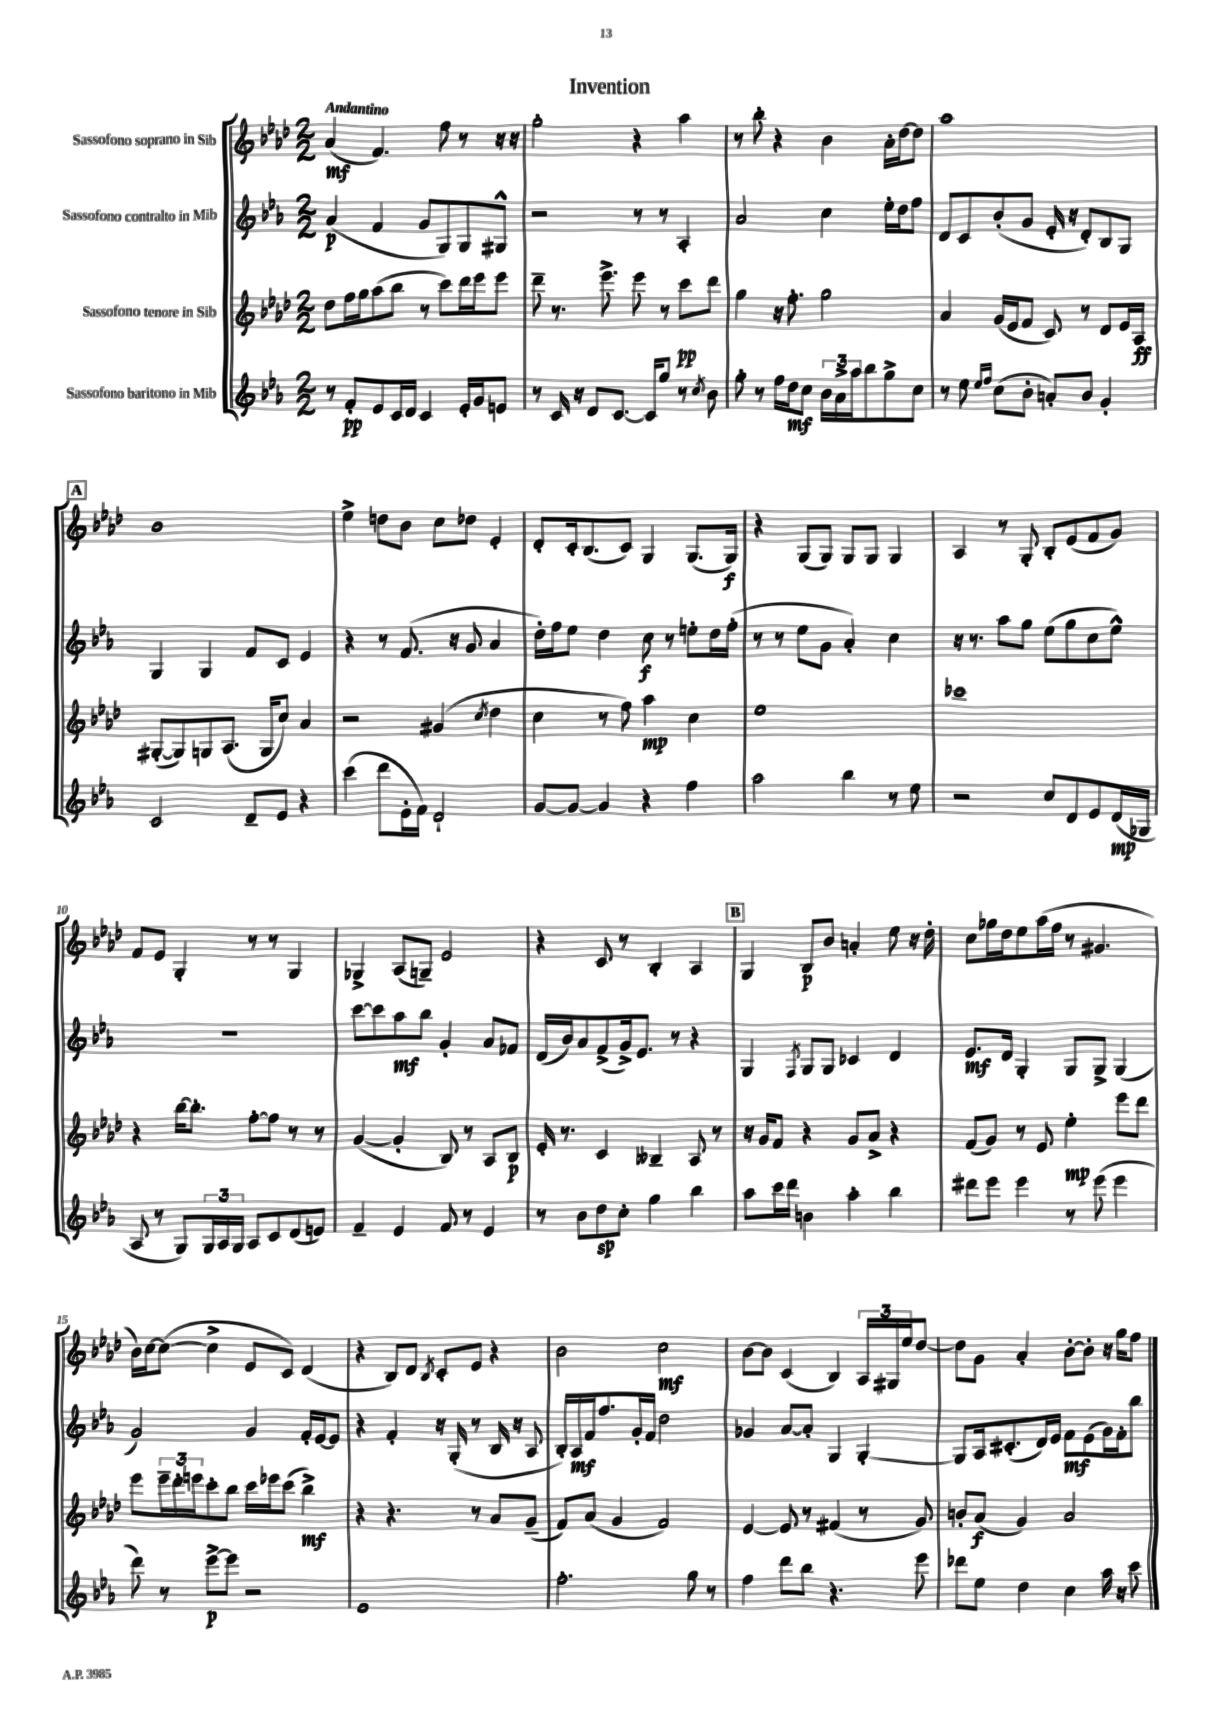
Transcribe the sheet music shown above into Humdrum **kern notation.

**kern	**kern	**kern	**kern
*staff4	*staff3	*staff2	*staff1
*clefG2	*clefG2	*clefG2	*clefG2
*k[b-e-a-]	*k[b-e-a-d-]	*k[b-e-a-]	*k[b-e-a-d-]
*M2/2	*M2/2	*M2/2	*M2/2
8r	8dd-	(4a-	(4a-
8f'	16ff	.	.
.	16gg	.	.
8e-	(8aa-	4f	4.f)
16c	8bb-	.	.
16d	.	.	.
4c	8r	8g	.
.	8ccc)	8G)	8ff
16e-'	16ddd-	8G	8r
16g	16eee-	.	.
8e	8eee-	8G#^^	16r
.	.	.	16r
=	=	=	=
8r	8ddd-~	2r	2gg'
16c	8.r	.	.
16r	.	.	.
8d	.	.	.
.	8.eee-^	.	.
[8.c	.	.	.
.	8eee-	8r	4r
16c]	.	.	.
8gg	8r	8r	.
8r	8ccc	4A-'	4aa-
8qcc	.	.	.
8b-	8ddd-	.	.
=	=	=	=
8gg'	4gg	2a-	8r
8r	.	.	8bb-'
16ff	16r	.	4r
16dd	8.ff'	.	.
8cc	.	.	.
24b-	2gg	4cc	4b-
24a-^	.	.	.
24aa-	.	.	.
8bb-	.	.	.
8gg^	.	16ee-'	16a-'
.	.	16dd	[16dd-
8cc	.	8ff	8dd-]
=	=	=	=
8r	4a-	8d	1aa-
8ee-	.	8c	.
16qqee-	.	.	.
16qqff	.	.	.
(8cc	(16g	(8b-'	.
.	16e-	.	.
8b-'	8f	8g	.
8a')	8c)	16e-'	.
.	.	16r	.
8b-	8r	8d')	.
4g'	8d-	8B-	.
.	16e-	8G	.
.	16A-	.	.
=	=	=	=
2c	([8G#'	4G	1b-
.	8G#])	.	.
.	8G	4G	.
.	(8.A-	.	.
8d~	.	8f	.
.	16G	.	.
8e-	8cc)	8c	.
4r	4a-	4e-	.
=	=	=	=
(4ccc	2r	4r	4ee-^
8ddd	.	8r	8dd
16e-'	.	(8.f	8b-
16f)	.	.	.
2d`	(4g#	.	8cc
.	.	16r	.
.	.	8g	8dd-
.	8qcc	.	.
.	4dd-	4a-	4e-'
=	=	=	=
[8g	4cc	16dd')	8d-'
.	.	16ff	.
8g_	.	8ee-	16c'
.	.	.	(8.B-
4g]	8r	4dd	.
.	8ff)	.	8c)
4r	4aa-	8cc	4G
.	.	8r	.
4ff	4cc	8ee'	(8.G
.	.	16dd	.
.	.	(16ff'	16G)
=	=	=	=
2aa-	1ee-	8r	4r
.	.	8r	.
.	.	8ee-	(8G
.	.	8g	8G)
4bb-	.	4a-')	8G
.	.	.	8G
8r	.	4cc	4G
8ee-	.	.	.
=	=	=	=
2r	1ccc-	16r	4A-
.	.	8.r	.
.	.	8aa-	8r
.	.	8gg	8G'
8cc	.	(8ee-	8B-'
8d	.	8gg	(8e-
8e-	.	8cc	8f
(16d	.	8ee-^^)	8g)
16G-	.	.	.
=	=	=	=
8A-	4r	1r	8f
8r	.	.	8e-
8G)	[16bb-	.	4G'
.	8.bb-']	.	.
24G	.	.	.
24A-	.	.	.
24G	.	.	.
8A-	[8ff'	.	8r
8c	8ff]	.	8r
(8d	8r	.	4G
8e)	8r	.	.
=	=	=	=
4f~	([4g	[8ccc	4G-^
.	.	8ccc]	.
4e-	4g']	8aa-	(8A-
.	.	8bb-	8G~)
8f	8B-)	4g'	2e-
8r	8r	.	.
4e-	8A-	8a-	.
.	8B-	8f-	.
=	=	=	=
8r	16e-'	(16d	4r
.	8.r	16b-)	.
8b-	.	8a-	.
8dd	4c	(8f^	8c
8cc'	.	16g^)	8r
.	.	8.e-	.
4gg	4B--~	.	4B-'
.	.	8r	.
4bb-	8A-	4r	4A-
.	8r	.	.
=	=	=	=
8aa-	16r	4G	4G
.	16g	.	.
16ccc	8f	.	.
16ddd	.	.	.
.	.	8qF	.
4b	4r	8G	8B-
.	.	8G	8b-
4aa-'	8g	4c-	4a'
.	8a-^	.	.
4bb-	4r	4d	8ee-
.	.	.	16r
.	.	.	16dd-'
=	=	=	=
8ddd#	(8f	8.e-	8cc
8eee-	8g)	.	16gg-
.	.	16d	16dd-
4eee-	8r	4G'	8ee-
.	8e-	.	(16aa-
.	.	.	16ff
8r	4ee-'	8G	8r
(8eee-	.	8G^	4.g#
4eee-	8eee-	(4G	.
.	8ddd-	.	.
=	=	=	=
8ddd)	8eee-	2g)	16b-)
.	.	.	[16cc
8r	24eee-~	.	(8cc_
.	24ddd-'	.	.
.	24eee	.	.
[8eee-^	8ccc'	.	4cc^]
8eee-]	8bb-	.	.
2r	16ccc	4g	8e-
.	16eee-	.	.
.	(8ccc	.	8c)
.	4bb-^)	16f'	(4d-
.	.	[16e-	.
.	.	8e-]	.
=	=	=	=
1e-	4r	4r	4r
.	4.r	4f'	8B-)
.	.	.	8d-
.	.	.	8qB-
.	.	16r	8c'
.	.	(16G'	.
.	8r	8r	8e-
.	8a-	16B-	4r
.	.	16r	.
.	(8g~	8A-	.
=	=	=	=
2.ff'	8f)	16B-')	2b-
.	.	16A-	.
.	(8a-	16f	.
.	.	8.ff	.
.	4g	.	.
.	.	16g'	.
.	.	16f	.
.	2f)	2dd	2cc
8gg	.	.	.
8r	.	.	.
=	=	=	=
4ff	[4e-	4g-	[8b-
.	.	.	8b-]
8ddd	8e-]	[8a-	(4c
8bb-	8r	8a-']	.
4.r	(4f#	4G	4B-)
.	8r	[4G'	24A-
.	.	.	24G#
.	.	.	24ee-
8eee-	8g)	.	[8dd-
=	=	=	=
8ddd-	8b'	8G]	8dd-]
8ee-	(8a-	16A-	8g
.	.	(8.c#'	.
4dd	4g)	.	4a-'
.	.	16d)	.
.	.	16e-	.
4cc	2a-	8f	[8b-'
.	.	(8e-	8b-']
16aa-	.	16g)	16r
16r	.	16f'	16gg
8ccc	.	8bb-	8ff
==	==	==	==
*-	*-	*-	*-
